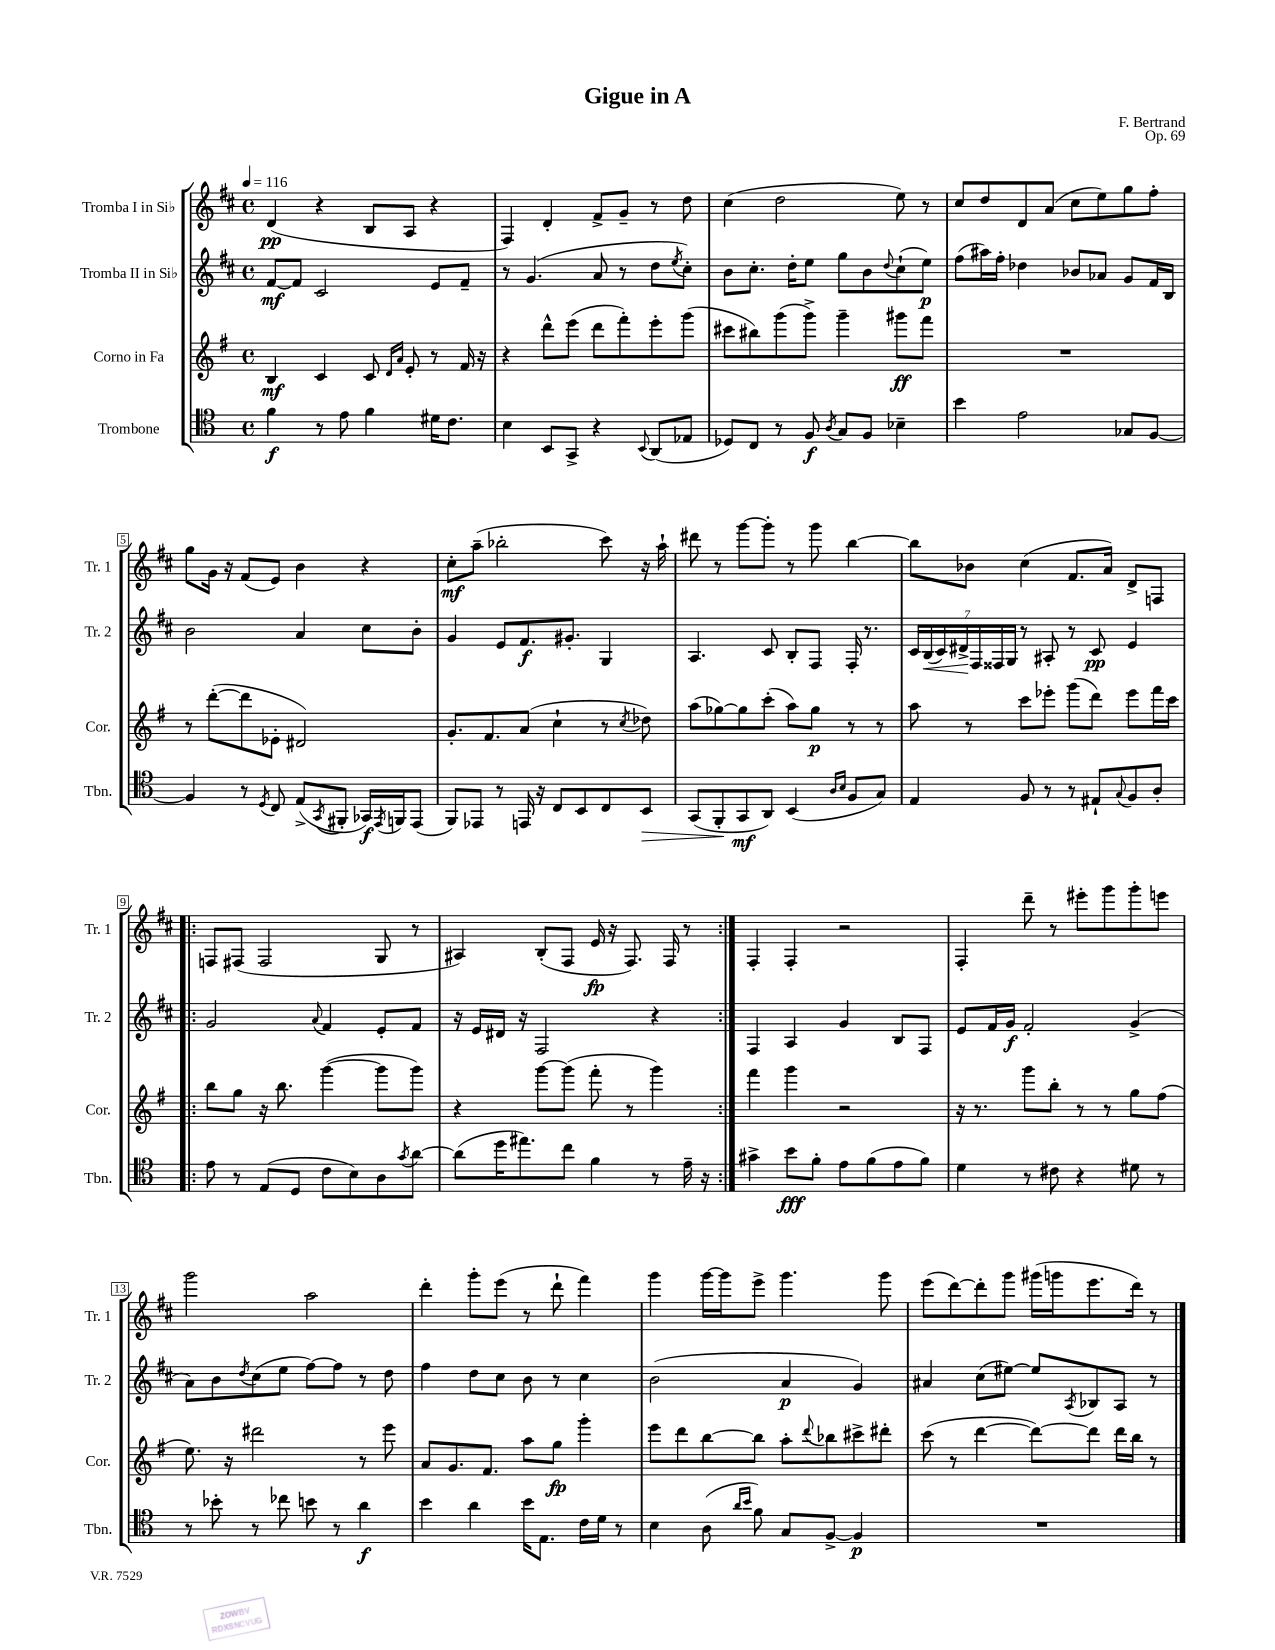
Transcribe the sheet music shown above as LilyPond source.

\header { title = "Gigue in A" composer = "F. Bertrand" opus = "Op. 69" }
<<
\new StaffGroup <<
\new Staff = "s0" \with { instrumentName = "Tromba I in Sib" shortInstrumentName = "Tr. 1" } {
    \clef treble \key d \major \defaultTimeSignature \time 4/4 \tempo 4 = 116
    d'4\pp( r4 b8 a8 r4 |
    fis4) d'4-. fis'8-> g'8-- r8 d''8 |
    cis''4( d''2 e''8) r8 |
    cis''8 d''8 d'8 a'8( cis''8 e''8) g''8 fis''8-. |
    g''8 g'16 r16 fis'8( e'8) b'4 r4 |
    cis''8-.\mf a''8--( bes''2-. cis'''8) r16 a''16-! |
    dis'''8 r8 g'''8~ g'''8-. r8 g'''8 b''4~ |
    b''8 bes'8 cis''4( fis'8. a'16) d'8-> f8 |
    \repeat volta 2 { f8 fis8( fis2 g8 r8 |
    ais4) b8-.( fis8 e'16\fp r16 fis8.) fis16 r8 | }
    fis4-. fis4-. r2 |
    fis4-. d'''8-- r8 eis'''8-. g'''8 g'''8-. e'''8 |
    g'''2 a''2 |
    d'''4-. g'''8-. e'''8( r8 d'''8-! fis'''4) |
    g'''4 g'''16~ g'''16 e'''8-> g'''4. g'''8 |
    e'''8( d'''8~) d'''8-. g'''8 gis'''16( g'''16 e'''8. d'''16) r8 \bar "|." |
}
\new Staff = "s1" \with { instrumentName = "Tromba II in Sib" shortInstrumentName = "Tr. 2" } {
    \clef treble \key d \major \defaultTimeSignature \time 4/4
    fis'8~\mf fis'8 cis'2 e'8 fis'8-- |
    r8 g'4.( a'8 r8 d''8 \acciaccatura { e''8 } cis''8-.) |
    b'8 cis''8.-. d''16-. e''8 g''8 b'8 \appoggiatura { d''8 } cis''8-!( e''8\p) |
    fis''8( ais''16) fis''16-. des''4 bes'8 aes'8 g'8 fis'16 b16 |
    b'2 a'4 cis''8 b'8-. |
    g'4 e'8 fis'8.\f gis'8.-. g4 |
    a4. cis'8 b8-. fis8 fis16-. r8. |
    \tuplet 7/4 { cis'16 b16\<( cis'16) dis'16->\! fis16 fisis16 g16 } r8 ais8-. r8 cis'8\pp e'4 |
    \repeat volta 2 { g'2 \appoggiatura { a'8 } fis'4 e'8-. fis'8 |
    r16 e'16 dis'16 r16 fis2 r4 | }
    fis4 a4 g'4 b8 fis8 |
    e'8 fis'16 g'16\f fis'2-. g'4->( |
    a'8) b'8 \acciaccatura { d''8 } cis''8( e''8 fis''8~) fis''8 r8 d''8 |
    fis''4 d''8 cis''8 b'8 r8 cis''4 |
    b'2( a'4\p g'4) |
    ais'4 cis''8( eis''8~) eis''8 \acciaccatura { a8 } bes8 a8 r8 \bar "|." |
}
\new Staff = "s2" \with { instrumentName = "Corno in Fa" shortInstrumentName = "Cor." } {
    \clef treble \key g \major \defaultTimeSignature \time 4/4
    b4\mf c'4 c'8 \grace { d'16 a'16 } e'8-. r8 fis'16 r16 |
    r4 d'''8-^ e'''8( d'''8 fis'''8-.) e'''8-. g'''8( |
    cis'''8 bis''8) g'''8( g'''8->) g'''4-- gis'''8\ff fis'''8 |
    R1 |
    r8 d'''8~-.( d'''8 ees'8-. dis'2) |
    g'8.-. fis'8. a'8( c''4-! r8 \acciaccatura { c''8 } des''8) |
    a''8( ges''8~) ges''8 c'''8-.( a''8) ges''8\p r8 r8 |
    a''8 r8 c'''8 ees'''8-. g'''8( d'''8) ees'''8 fis'''16 c'''16 |
    \repeat volta 2 { b''8 g''8 r16 b''8. g'''4~( g'''8 g'''8) |
    r4 g'''8~ g'''8( fis'''8-. r8 g'''4) | }
    fis'''4 g'''4 r2 |
    r16 r8. g'''8 b''8-. r8 r8 g''8 fis''8( |
    e''8.) r16 dis'''2 r8 e'''8 |
    a'8 g'8. fis'8. a''8 g''8\fp g'''4-. |
    e'''8 d'''8 b''8~ b''8 a''8-. \appoggiatura { d'''8 } bes''8 cis'''8-> dis'''8-. |
    c'''8( r8 d'''4~ d'''8~) d'''8 d'''16 b''16 r8 \bar "|." |
}
\new Staff = "s3" \with { instrumentName = "Trombone" shortInstrumentName = "Tbn." } {
    \clef tenor \key c \major \defaultTimeSignature \time 4/4
    f'4\f r8 e'8 f'4 dis'16 c'8. |
    b4 b,8 g,8-> r4 \appoggiatura { b,8 } a,8( ees8 |
    des8) c8 r8 f8\f \acciaccatura { a8 } g8 f8 bes4-- |
    b'4 e'2 ges8 f8~ |
    f4 r8 \acciaccatura { d8 } c8 e8->( \acciaccatura { g,8 } fis,8-. ges,16\f) \acciaccatura { e,8 } f,16 e,8( |
    f,8) ees,8 r8 e,16 r16 c8 b,8 c8 b,8\> |
    g,8( f,8-.\! g,8\mf a,8) b,4( \grace { a16 b16 } f8 g8) |
    e4 f8 r8 r8 eis8-! \appoggiatura { g8 } f8 a8-. |
    \repeat volta 2 { e'8 r8 e8( d8 c'8 b8) a8 \acciaccatura { g'8 } a'8~ |
    a'8( d''16 eis''8.) c''8 f'4 r8 e'16-- r16 | }
    gis'4-> b'8\fff f'8-. e'8 f'8( e'8 f'8) |
    d'4 r8 cis'8 r4 dis'8 r8 |
    r8 bes'8-. r8 ces''8 b'8 r8 a'4\f |
    b'4 a'4 b'16 e8. c'16 d'16 r8 |
    b4 a8( \grace { a'16 b'16 } f'8) g8 f8~-> f4\p |
    R1 \bar "|." |
}
>>
>>
\layout { \context { \Score \override BarNumber.stencil = #(make-stencil-boxer 0.1 0.3 ly:text-interface::print) } }
